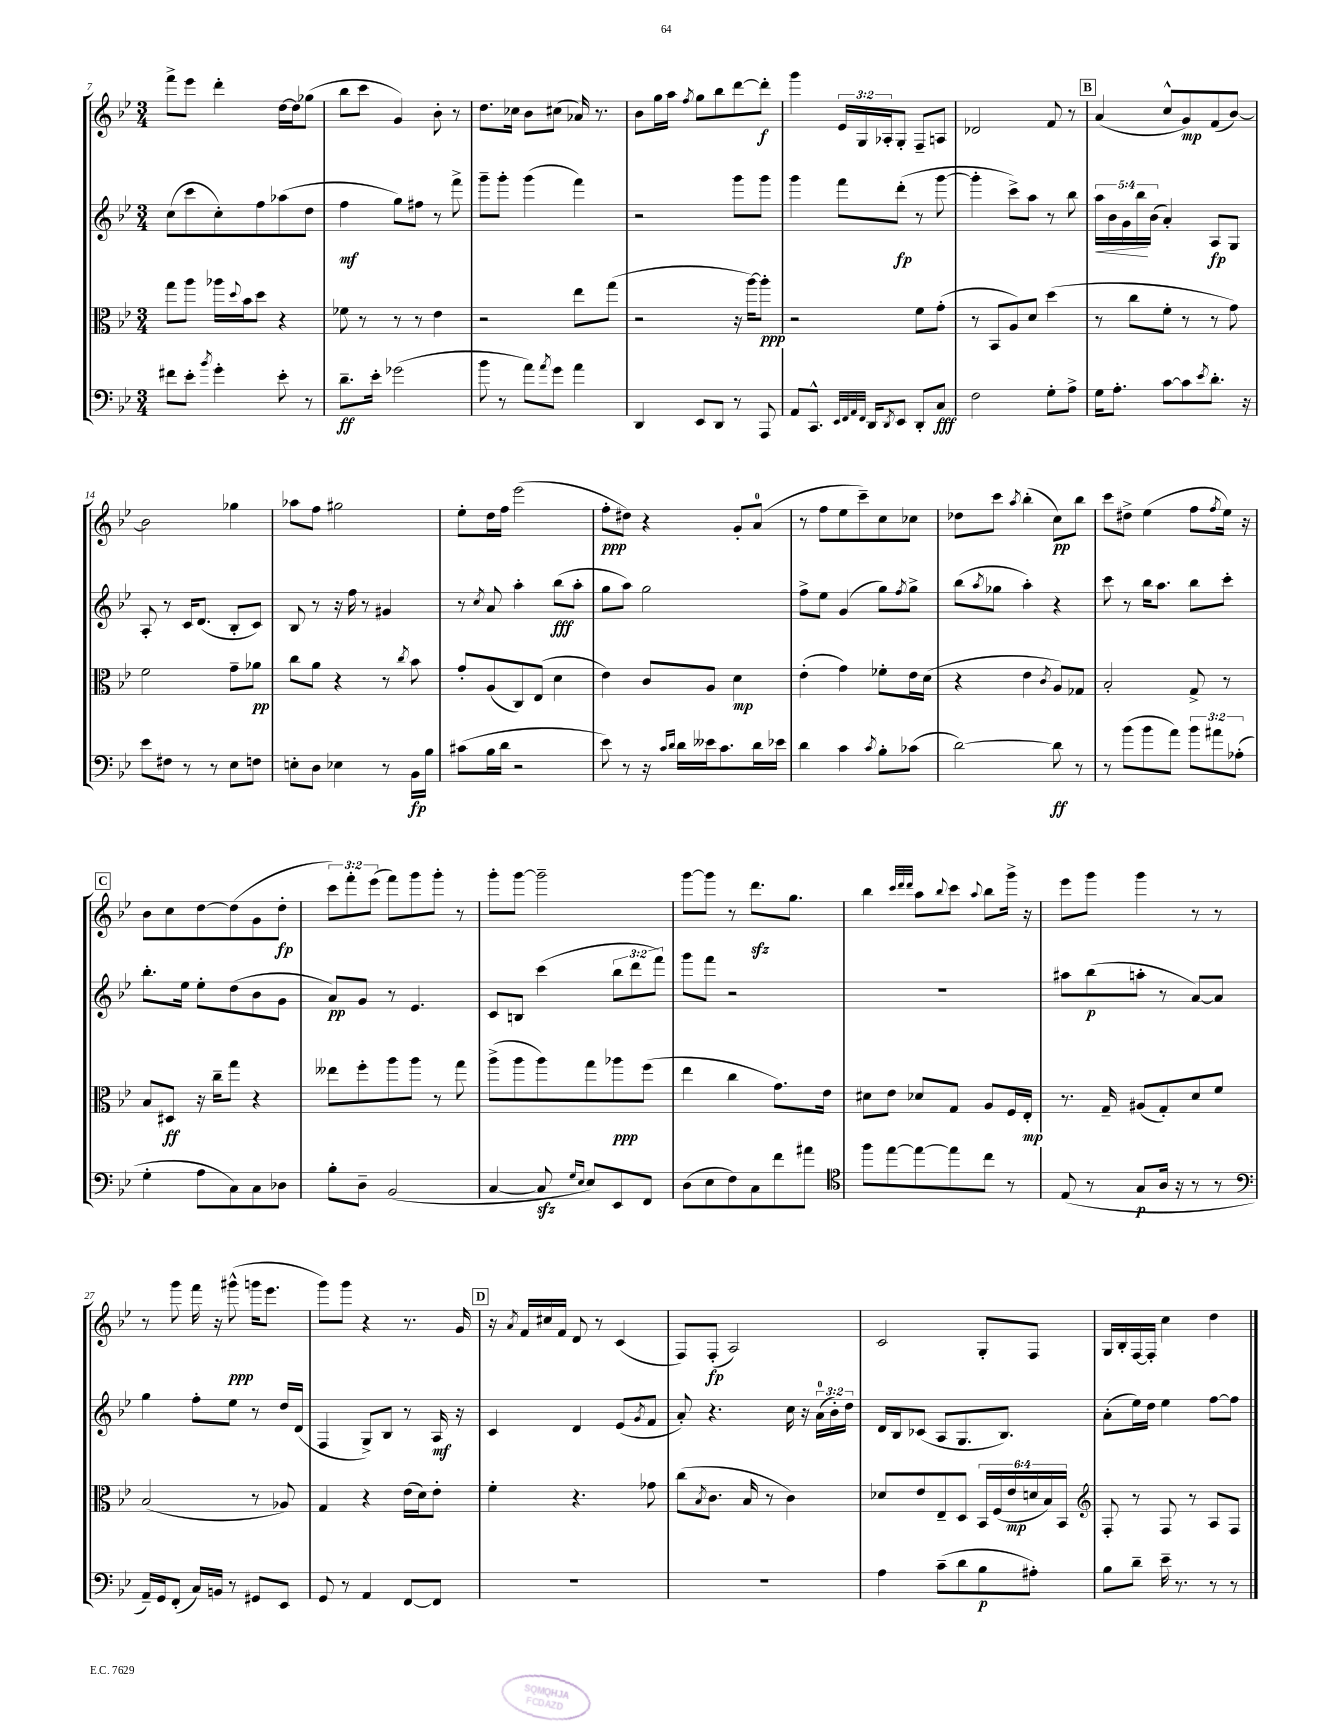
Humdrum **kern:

**kern	**dynam	**kern	**dynam	**kern	**dynam	**kern	**dynam
*part4	*part4	*part3	*part3	*part2	*part2	*part1	*part1
*staff4	*staff4	*staff3	*staff3	*staff2	*staff2	*staff1	*staff1
*clefF4	*	*clefC3	*	*clefG2	*	*clefG2	*
*k[b-e-]	*	*k[b-e-]	*	*k[b-e-]	*	*k[b-e-]	*
*M3/4	*	*M3/4	*	*M3/4	*	*M3/4	*
=7	=7	=7	=7	=7	=7	=7	=7
8f#X\L	.	8gg\L	.	(8cc\L	.	8fff^\L	.
8e-'\J	.	8aa\J	.	8ccc\	.	8eee-\J	.
8qb-/	.	.	.	.	.	.	.
4g'\	.	16aa-X\LL	.	8cc'\)	.	4ddd'\	.
.	.	8qqdd/	.	.	.	.	.
.	.	16b-\J	.	.	.	.	.
.	.	8dd\J	.	8ff\	.	.	.
8e-'\	.	4r	.	(8aa-X\	.	[16dd\LL	.
.	.	.	.	.	.	16dd\J]	.
8r	.	.	.	8dd\J	.	(8gg-X\J	.
=8	=8	=8	=8	=8	=8	=8	=8
8.d~\L	ff	8f-X\	.	4ff\	mf	8bb-\L	.
.	.	8r	.	.	.	8ccc\J	.
16e-'\Jk	.	.	.	.	.	.	.
(2g-X\	.	8r	.	8gg\L)	.	4g/)	.
.	.	8r	.	8ff#X\J	.	.	.
.	.	4e-\	.	8r	.	8b-'\	.
.	.	.	.	8fff^\	.	8r	.
=9	=9	=9	=9	=9	=9	=9	=9
8b-\	.	2r	.	8ggg~\L	.	8.dd\L	.
8r	.	.	.	8ggg'\J	.	.	.
.	.	.	.	.	.	16cc-X\Jk	.
8a\L)	.	.	.	(4ggg\	.	8b-\L	.
8qa/	.	.	.	.	.	.	.
8g\J	.	.	.	.	.	(8cc#X\J	.
4a\	.	8ee-\L	.	4fff\)	.	16a-X/)	.
.	.	.	.	.	.	8.r	.
.	.	(8gg\J	.	.	.	.	.
=10	=10	=10	=10	=10	=10	=10	=10
4DD/	.	2r	.	2r	.	8b-\L	.
.	.	.	.	.	.	16gg\L	.
.	.	.	.	.	.	16aa\JJ	.
.	.	.	.	.	.	8qff/	.
8EE-/L	.	.	.	.	.	8gg\L	.
8DD/J	.	.	.	.	.	8bb-\	.
8r	.	16r	.	8ggg\L	.	[8ddd\	.
.	.	[16aa\KL)	.	.	.	.	.
8AAA/	.	8aa'\J]	ppp	8ggg\J	.	8ddd'\J]	f
=11	=11	=11	=11	=11	=11	=11	=11
8AA/L	.	2r	.	4ggg\	.	4ggg\	.
8.CC^^/J	.	.	.	.	.	.	.
.	.	.	.	8fff\L	.	24e-/LL	.
.	.	.	.	.	.	24G/	.
32qqEE-/LLL	.	.	.	.	.	.	.
32qqFF/	.	.	.	.	.	.	.
32qqAA/	.	.	.	.	.	.	.
32qqFF/JJJ	.	.	.	.	.	.	.
16DD/KL	.	.	.	.	.	.	.
.	.	.	.	.	.	24A-X'/J	.
8qDD/	.	.	.	.	.	.	.
8EE-/J	.	.	.	(8ddd'\J	fp	8G'/J	.
8DD'/L	.	8f\L	.	8r	.	8F~/L	.
8C/J	fff	(8g'\J	.	[8ggg\	.	8An/J	.
=12	=12	=12	=12	=12	=12	=12	=12
2F\	.	8r	.	4ggg'\]	.	2d-X/	.
.	.	8BB-/L	.	.	.	.	.
.	.	8A/)	.	8ccc^\L)	.	.	.
.	.	8d/J	.	8aa\J	.	.	.
8G'\L	.	(4dd\	.	8r	.	8f/	.
8A^\J	.	.	.	8bb-\	.	8r	.
!!LO:REH:place=s1:t=B
=13	=13	=13	=13	=13	=13	=13	=13
!	!	!	!	!	!LO:HP:b	!	!
16G\KL	.	8r	.	20aa\LL	<	(4a/	.
.	.	.	.	20b-\	.	.	.
8.A'\J	.	.	.	.	.	.	.
.	.	.	.	20g\	.	.	.
.	.	8cc\L	.	.	.	.	.
.	.	.	.	20bb-\	.	.	.
.	.	.	.	(20b-\JJ	[	.	.
[8c\L	.	8f'\J	.	4a'/)	.	8cc^^/L	.
8c\]	.	8r	.	.	.	8g/)	mp
8qe-/	.	.	.	.	.	.	.
8.d'\J	.	8r	.	8A/L	fp	(8f/	.
.	.	8g\)	.	8G/J	.	[8b-/J)	.
16r	.	.	.	.	.	.	.
!!LO:LB:g=z
=14	=14	=14	=14	=14	=14	=14	=14
8e-\L	.	2f\	.	8A'/	.	2b-\]	.
8F#X\J	.	.	.	8r	.	.	.
8r	.	.	.	16c/KL	.	.	.
.	.	.	.	(8.d/J	.	.	.
8r	.	.	.	.	.	.	.
8E-\L	.	8g~\L	.	8B-'/L	.	4gg-X\	.
8Fn\J	.	8a-X\J	pp	8c/J)	.	.	.
=15	=15	=15	=15	=15	=15	=15	=15
8En'\L	.	8cc\L	.	8B-/	.	8aa-X\L	.
8D\J	.	8a\J	.	8r	.	8ff\J	.
4E-X\	.	4r	.	16r	.	2gg#X\	.
.	.	.	.	16ff\	.	.	.
.	.	.	.	8r	.	.	.
8r	.	8r	.	4g#X/	.	.	.
.	.	8qcc/	.	.	.	.	.
16BB-\LL	fp	8b-\	.	.	.	.	.
16B-\JJ	.	.	.	.	.	.	.
=16	=16	=16	=16	=16	=16	=16	=16
(8c#X\L	.	8g'/L	.	8r	.	8ee-'\L	.
.	.	.	.	8qcc/	.	.	.
16B-\L	.	(8A/	.	8a/	.	16dd\L	.
16d\JJ	.	.	.	.	.	16ff\JJ	.
2r	.	8C/)	.	4aa'\	.	(2eee-\	.
.	.	(8E-/J	.	.	.	.	.
.	.	4d\	.	(8bb-\L	fff	.	.
.	.	.	.	8aa'\J	.	.	.
=17	=17	=17	=17	=17	=17	=17	=17
8e-\)	.	4e-\)	.	8gg\L	.	8ff'\L	ppp
8r	.	.	.	8aa\J)	.	8dd#X\J)	.
16r	.	8c/L	.	2gg\	.	4r	.
16qqc/LL	.	.	.	.	.	.	.
16qqd/JJ	.	.	.	.	.	.	.
16d\LL	.	.	.	.	.	.	.
16e--X\J	.	8A/J	.	.	.	.	.
8.c\	.	.	.	.	.	.	.
.	.	4d\	mp	.	.	8g'/L	.
16d\L	.	.	.	.	.	(8a/J	.
16e-X\JJ	.	.	.	.	.	.	.
=18	=18	=18	=18	=18	=18	=18	=18
4d\	.	(4e-'\	.	8ff^\L	.	8r	.
.	.	.	.	8ee-\J	.	8ff\L	.
4c\	.	4g\)	.	(4g/	.	8ee-\	.
.	.	.	.	.	.	8ccc~\)	.
8qc/	.	.	.	.	.	.	.
8B-'\L	.	8f-X'\L	.	8gg\L)	.	8cc\	.
.	.	.	.	8qff/	.	.	.
(8c-X\J	.	16e-\L	.	8gg^\J	.	8cc-X\J	.
.	.	(16d\JJ	.	.	.	.	.
=19	=19	=19	=19	=19	=19	=19	=19
[2d\)	.	4r	.	(8bb-\L	.	8dd-X\L	.
.	.	.	.	8qaa/	.	.	.
.	.	.	.	8gg-X\J	.	8ccc\J	.
.	.	.	.	.	.	8qaa/	.
.	.	4e-\	.	4aa'\)	.	(4bb-'\	.
.	.	8qc/	.	.	.	.	.
8d\]	ff	8A/L)	.	4r	.	8cc\L)	pp
8r	.	8G-X/J	.	.	.	8bb-\J	.
=20	=20	=20	=20	=20	=20	=20	=20
8r	.	2B-'/	.	8ccc\	.	8ccc\L	.
(8b-\L	.	.	.	8r	.	8dd#X^\J	.
8b-\	.	.	.	16bb-\KL	.	(4ee-\	.
.	.	.	.	8.aa\J	.	.	.
8a\J)	.	.	.	.	.	.	.
12b-\L	.	8G^/	.	8bb-\L	.	8ff\L	.
12a#X\	.	.	.	.	.	.	.
.	.	.	.	.	.	8qff/	.
.	.	8r	.	8ccc'\J	.	16ee-\Jk)	.
(12A-X'\J	.	.	.	.	.	.	.
.	.	.	.	.	.	16r	.
!!LO:LB:g=z
!!LO:REH:place=s1:t=C
=21	=21	=21	=21	=21	=21	=21	=21
4G'\	.	8B-/L	.	8.bb-'\L	.	8b-\L	.
.	.	8D#X/J	ff	.	.	8cc\	.
.	.	.	.	16ee-\Jk	.	.	.
8A\L	.	16r	.	8ee-'\L	.	[8dd\	.
.	.	16cc~\KL	.	.	.	.	.
8C\)	.	8gg\J	.	(8dd\	.	(8dd\]	.
8C\	.	4r	.	8b-\	.	8g\	.
8D-X\J	.	.	.	8g\J	.	8dd'\J	fp
=22	=22	=22	=22	=22	=22	=22	=22
8B-'\L	.	8ee--X\L	.	8a/L)	pp	12ccc\L)	.
.	.	.	.	.	.	12fff'\	.
8D~\J	.	8ff'\	.	8g/J	.	.	.
.	.	.	.	.	.	(12eee-\J	.
(2BB-/	.	8aa\	.	8r	.	8fff\L)	.
.	.	8aa\J	.	4.e-/	.	8ggg\	.
.	.	8r	.	.	.	8ggg'\J	.
.	.	8gg\	.	.	.	8r	.
=23	=23	=23	=23	=23	=23	=23	=23
[4C/	.	(8aa^\L	.	8c/L	.	8ggg'\L	.
.	.	8aa\	.	8Bn/J	.	[8ggg\J	.
8Czz/]	.	8aa\)	.	(4ccc\	.	2ggg~\]	.
16qqG/LL	.	.	.	.	.	.	.
16qqE-/JJ	.	.	.	.	.	.	.
8E-/L)	.	8gg\	.	.	.	.	.
8EE-/	.	8aa-X\	ppp	12bb-\L	.	.	.
.	.	.	.	12ddd\	.	.	.
8FF/J	.	(8ff\J	.	.	.	.	.
.	.	.	.	12fff\J)	.	.	.
=24	=24	=24	=24	=24	=24	=24	=24
(8D\L	.	4ee-\	.	8ggg\L	.	[8ggg\L	.
8E-\	.	.	.	8fff\J	.	8ggg\J]	.
8F\)	.	4cc\	.	2r	.	8r	.
8C\	.	.	.	.	.	8.dddzz\L	.
8f\	.	8.g\L)	.	.	.	.	.
.	.	.	.	.	.	8.gg\J	.
8a#X\J	.	.	.	.	.	.	.
.	.	16e-\Jk	.	.	.	.	.
=25	=25	=25	=25	=25	=25	=25	=25
*clefC4	*	*	*	*	*	*	*
8ff\L	.	8d#X\L	.	2.r	.	4bb-\	.
[8ee-\	.	8e-\J	.	.	.	.	.
.	.	.	.	.	.	32qqccc/LLL	.
.	.	.	.	.	.	32qqddd/	.
.	.	.	.	.	.	32qqddd/JJJ	.
8ee-\_	.	8d-X/L	.	.	.	8aa\L	.
.	.	.	.	.	.	8qqbb-/	.
8ee-\]	.	8G/J	.	.	.	8ccc\J	.
.	.	.	.	.	.	8qqaa/	.
8cc\J	.	8A/L	.	.	.	8bb-\L	.
8r	.	16F/L	.	.	.	16ggg^\Jk	.
.	.	16E-'/JJ	mp	.	.	16r	.
=26	=26	=26	=26	=26	=26	=26	=26
(8E-/	.	8.r	.	8aa#X\L	.	8eee-\L	.
8r	.	.	.	(8bb-\	p	8ggg\J	.
.	.	16G~/	.	.	.	.	.
8G/L	p	(8A#X/L	.	8aan'\J	.	4ggg\	.
16A/Jk	.	8G'/)	.	8r	.	.	.
16r	.	.	.	.	.	.	.
8r	.	8d/	.	[8a/L)	.	8r	.
8r	.	8f/J	.	8a/J]	.	8r	.
!!LO:LB:g=z
=27	=27	=27	=27	=27	=27	=27	=27
*clefF4	*	*	*	*	*	*	*
16AA~/LL)	.	(2B-/	.	4gg\	.	8r	.
16GG/J	.	.	.	.	.	.	.
(8FF'/J	.	.	.	.	.	8ggg\	.
16C/LL)	.	.	.	8ff'\L	.	16fff\	.
16BBn/JJ	.	.	.	.	.	16r	.
8r	.	.	.	8ee-\J	.	(8ggg#X^^\	ppp
8GG#X/L	.	8r	.	8r	.	16gggn\KL	.
.	.	.	.	.	.	8.eee-\J	.
8EE-/J	.	8A-X/)	.	16dd/LL	.	.	.
.	.	.	.	(16d/JJ	.	.	.
=28	=28	=28	=28	=28	=28	=28	=28
8GG/	.	4G/	.	4F/	.	8ggg\L)	.
8r	.	.	.	.	.	8ggg\J	.
4AA/	.	4r	.	8G^/L)	.	4r	.
.	.	.	.	8B-/J	.	.	.
[8FF/L	.	(16e-\LL	.	8r	.	8.r	.
.	.	16d\J)	.	.	.	.	.
8FF/J]	.	8e-'\J	.	16A/	mf	.	.
.	.	.	.	16r	.	16g/	.
!!LO:REH:place=s1:t=D
=29	=29	=29	=29	=29	=29	=29	=29
2.r	.	4f'\	.	4c/	.	16r	.
.	.	.	.	.	.	8qa/	.
.	.	.	.	.	.	16f/LL	.
.	.	.	.	.	.	16cc#X/	.
.	.	.	.	.	.	16f/JJ	.
.	.	4.r	.	4d/	.	8d/	.
.	.	.	.	.	.	8r	.
.	.	.	.	(8e-/L	.	(4c/	.
.	.	.	.	8qg/	.	.	.
.	.	8g-X\	.	8f/J	.	.	.
=30	=30	=30	=30	=30	=30	=30	=30
2.r	.	(8cc\L	.	8a'/)	.	8F/L)	.
.	.	8qB-/	.	.	.	.	.
.	.	8.c\J	.	4.r	.	(8F'/J	fp
.	.	.	.	.	.	2A/)	.
.	.	16B-/	.	.	.	.	.
.	.	8r	.	.	.	.	.
.	.	4c\)	.	16cc\	.	.	.
.	.	.	.	16r	.	.	.
.	.	.	.	(24a\LL	.	.	.
.	.	.	.	24b-'\)	.	.	.
.	.	.	.	24dd\JJ	.	.	.
=31	=31	=31	=31	=31	=31	=31	=31
4A\	.	8d-X/L	.	16d/LL	.	2c/	.
.	.	.	.	16B-/J	.	.	.
.	.	8e-/	.	(8c-X/J	.	.	.
(8c~\L	.	8E-~/	.	8A/L	.	.	.
8d\	.	8D/J	.	8.G/	.	.	.
8B-\	p	24BB-/LL	.	.	.	8G'/L	.
.	.	(24F/	.	.	.	.	.
.	.	.	.	8.B-/J)	.	.	.
.	.	24e-/	mp	.	.	.	.
8A#X'\J)	.	24dn/	.	.	.	8F/J	.
.	.	24B-/)	.	.	.	.	.
.	.	24BB-/JJ	.	.	.	.	.
=32	=32	=32	=32	=32	=32	=32	=32
*	*	*clefG2	*	*	*	*	*
8B-\L	.	8F'/	.	(8a'\L	.	16G/LL	.
.	.	.	.	.	.	16B-'/	.
8d~\J	.	8r	.	16ee-\L)	.	[16F/	.
.	.	.	.	16dd\JJ	.	16F'/JJ]	.
16e-~\	.	8F/	.	4ee-\	.	4cc\	.
8.r	.	.	.	.	.	.	.
.	.	8r	.	.	.	.	.
8r	.	8A/L	.	[8ff\L	.	4dd\	.
8r	.	8F/J	.	8ff\J]	.	.	.
==	==	==	==	==	==	==	==
*-	*-	*-	*-	*-	*-	*-	*-
